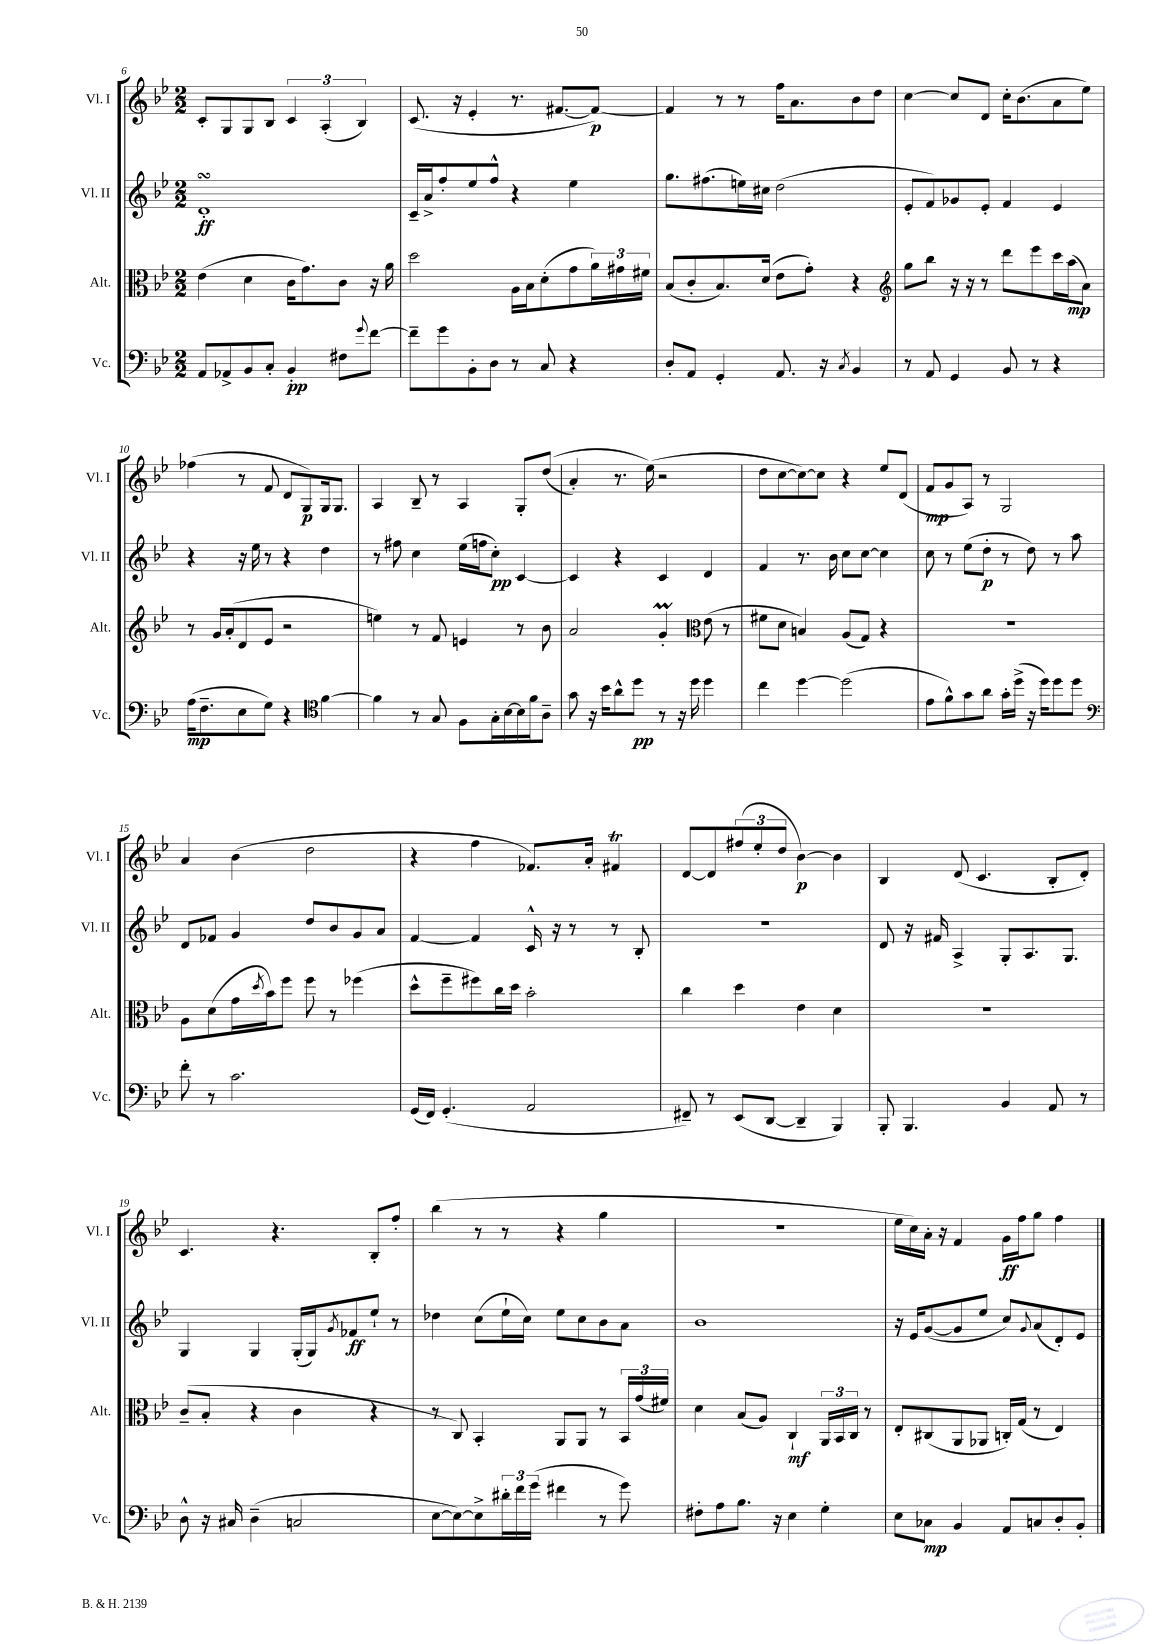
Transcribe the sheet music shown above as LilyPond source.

<<
\new StaffGroup <<
\new Staff = "s0" \with { instrumentName = "Vl. I" shortInstrumentName = "Vl. I" } {
    \clef treble \key bes \major \numericTimeSignature \time 2/2
    c'8-. g8 g8 bes8 \tuplet 3/2 { c'4 a4-.( bes4) } |
    c'8.( r16 ees'4-. r8. fis'8.~ fis'8~\p) |
    fis'4 r8 r8 f''16 a'8. bes'8 d''8 |
    c''4~ c''8 d'8 c''16-. bes'8.( a'8 ees''8) |
    fes''4( r8 f'8 d'8 g8\p) g16 g8. |
    a4 bes8-- r8 a4 g8-. d''8(\( |
    a'4-.) r8. ees''16(\) r2 |
    d''8 c''8~ c''8~) c''8 r4 ees''8 d'8( |
    f'8\mp g'8 a8) r8 g2 |
    a'4 bes'4( d''2 |
    r4 f''4 fes'8.) a'16-. fis'4\trill |
    d'8~ d'8 \tuplet 3/2 { fis''8( ees''8-. d''8 } bes'4~\p) bes'4 |
    bes4 d'8( c'4. bes8-. d'8-.) |
    c'4. r4. bes8-. f''8-. |
    bes''4( r8 r8 r4 g''4 |
    R1 |
    ees''16 c''16) a'16-. r16 f'4 g'16\ff f''16 g''8 f''4 \bar "|." |
}
\new Staff = "s1" \with { instrumentName = "Vl. II" shortInstrumentName = "Vl. II" } {
    \clef treble \key bes \major \numericTimeSignature \time 2/2
    d'1-.\turn\ff |
    c'16-- a'16-> f''8-. ees''8 f''8-^ r4 ees''4 |
    g''8. fis''8.( e''16) cis''16 d''2( |
    ees'8-. f'8) ges'8 ees'8-. f'4 ees'4 |
    r4 r16 ees''16 r8 r4 d''4 |
    r8 fis''8 c''4 ees''16( f''16 c''8-.\pp) c'4~ |
    c'4 r4 c'4 d'4 |
    f'4 r8. bes'16 c''8 c''8~ c''4 |
    c''8 r8 ees''8( d''8-.\p r8 d''8) r8 a''8 |
    d'8 fes'8 g'4 d''8 bes'8 g'8 a'8 |
    f'4~ f'4 c'16-^ r16 r8 r8 bes8-. |
    R1 |
    d'8 r16 fis'16 a4-> g8-. a8. g8. |
    g4 g4 g16-.( g16) \acciaccatura { g'8 } fes'8\ff ees''8-! r8 |
    des''4 c''8( ees''16-! c''16) ees''8 c''8 bes'8 a'8 |
    bes'1 |
    r16 ees'16 g'8~( g'8 ees''8 c''8) \appoggiatura { g'8 } a'8( d'8-.) ees'8 \bar "|." |
}
\new Staff = "s2" \with { instrumentName = "Alt." shortInstrumentName = "Alt." } {
    \clef alto \key bes \major \numericTimeSignature \time 2/2
    ees'4( d'4 c'16 g'8.) c'8 r16 a'16 |
    d''2 a16 bes16 d'8-.( g'8 \tuplet 3/2 { a'16) gis'16 fis'16 } |
    bes8( c'8-. bes8.) d'16( ees'8 g'8-.) r4 |
    \clef treble g''8 bes''8 r16 r16 r8 d'''8 ees'''8 c'''16 a''16\mp( a'8) |
    r8 g'16 a'16-.( d'8 ees'8 r2 |
    e''4) r8 f'8 e'4 r8 bes'8 |
    a'2 g'4-.\prall \clef alto ees'8( r8 |
    fis'8 d'8 b4) a8( g8) r4 |
    R1 |
    a8 d'8( g'16 \acciaccatura { d''8 } bes'16) f''8 f''8 r8 fes''4( |
    d''8-^ f''8-- fis''8) c''16 d''16 bes'2-. |
    c''4 d''4 ees'4 d'4 |
    R1 |
    c'8--( bes8-. r4 c'4 r4 |
    r8 c8) bes,4-. a,8 a,8 r8 \tuplet 3/2 { bes,16 g'16( fis'16) } |
    d'4 bes8( a8) c4-!\mf \tuplet 3/2 { a,16 bes,16 c16 } r8 |
    ees8-. cis8( a,8 aes,8 c16-.) g16( r8 ees4) \bar "|." |
}
\new Staff = "s3" \with { instrumentName = "Vc." shortInstrumentName = "Vc." } {
    \clef bass \key bes \major \numericTimeSignature \time 2/2
    a,8 aes,8-> bes,8 c8-. bes,4-.\pp fis8 \appoggiatura { g'8 } f'8~ |
    f'8-- g'8 bes,8-. d8 r8 c8 r4 |
    d8-. a,8 g,4-. a,8. r16 \acciaccatura { c8 } bes,4 |
    r8 a,8 g,4 bes,8 r8 r4 |
    a16\mp( f8.-- ees8 g8) r4 \clef tenor f'4~ |
    f'4 r8 g8 f8 g16-. bes16~ bes16 f'16 a8-- |
    g'8 r16 bes'16 a'8-^ d''8\pp r8 r16 d''16 d''4 |
    c''4 d''4~ d''2( |
    ees'8 f'8-^) g'8 a'8 g'16-. d''16->( r16 d''16) d''8 d''8 |
    \clef bass f'8-. r8 c'2. |
    g,16( f,16) g,4.-.( a,2 |
    fis,8--) r8 ees,8( d,8~ d,4-- bes,,4) |
    bes,,8-. bes,,4. bes,4 a,8 r8 |
    d8-^ r16 cis16 d4--( c2 |
    ees8~ ees8~) ees8-> \tuplet 3/2 { dis'16-. f'16 g'16( } fis'4 r8 g'8) |
    fis8-. a8 bes8. r16 ees4 g4-. |
    ees8 ces8\mp bes,4 a,8 c8 d8-. bes,8-. \bar "|." |
}
>>
>>
\layout { \context { \Score currentBarNumber = #6 } }
